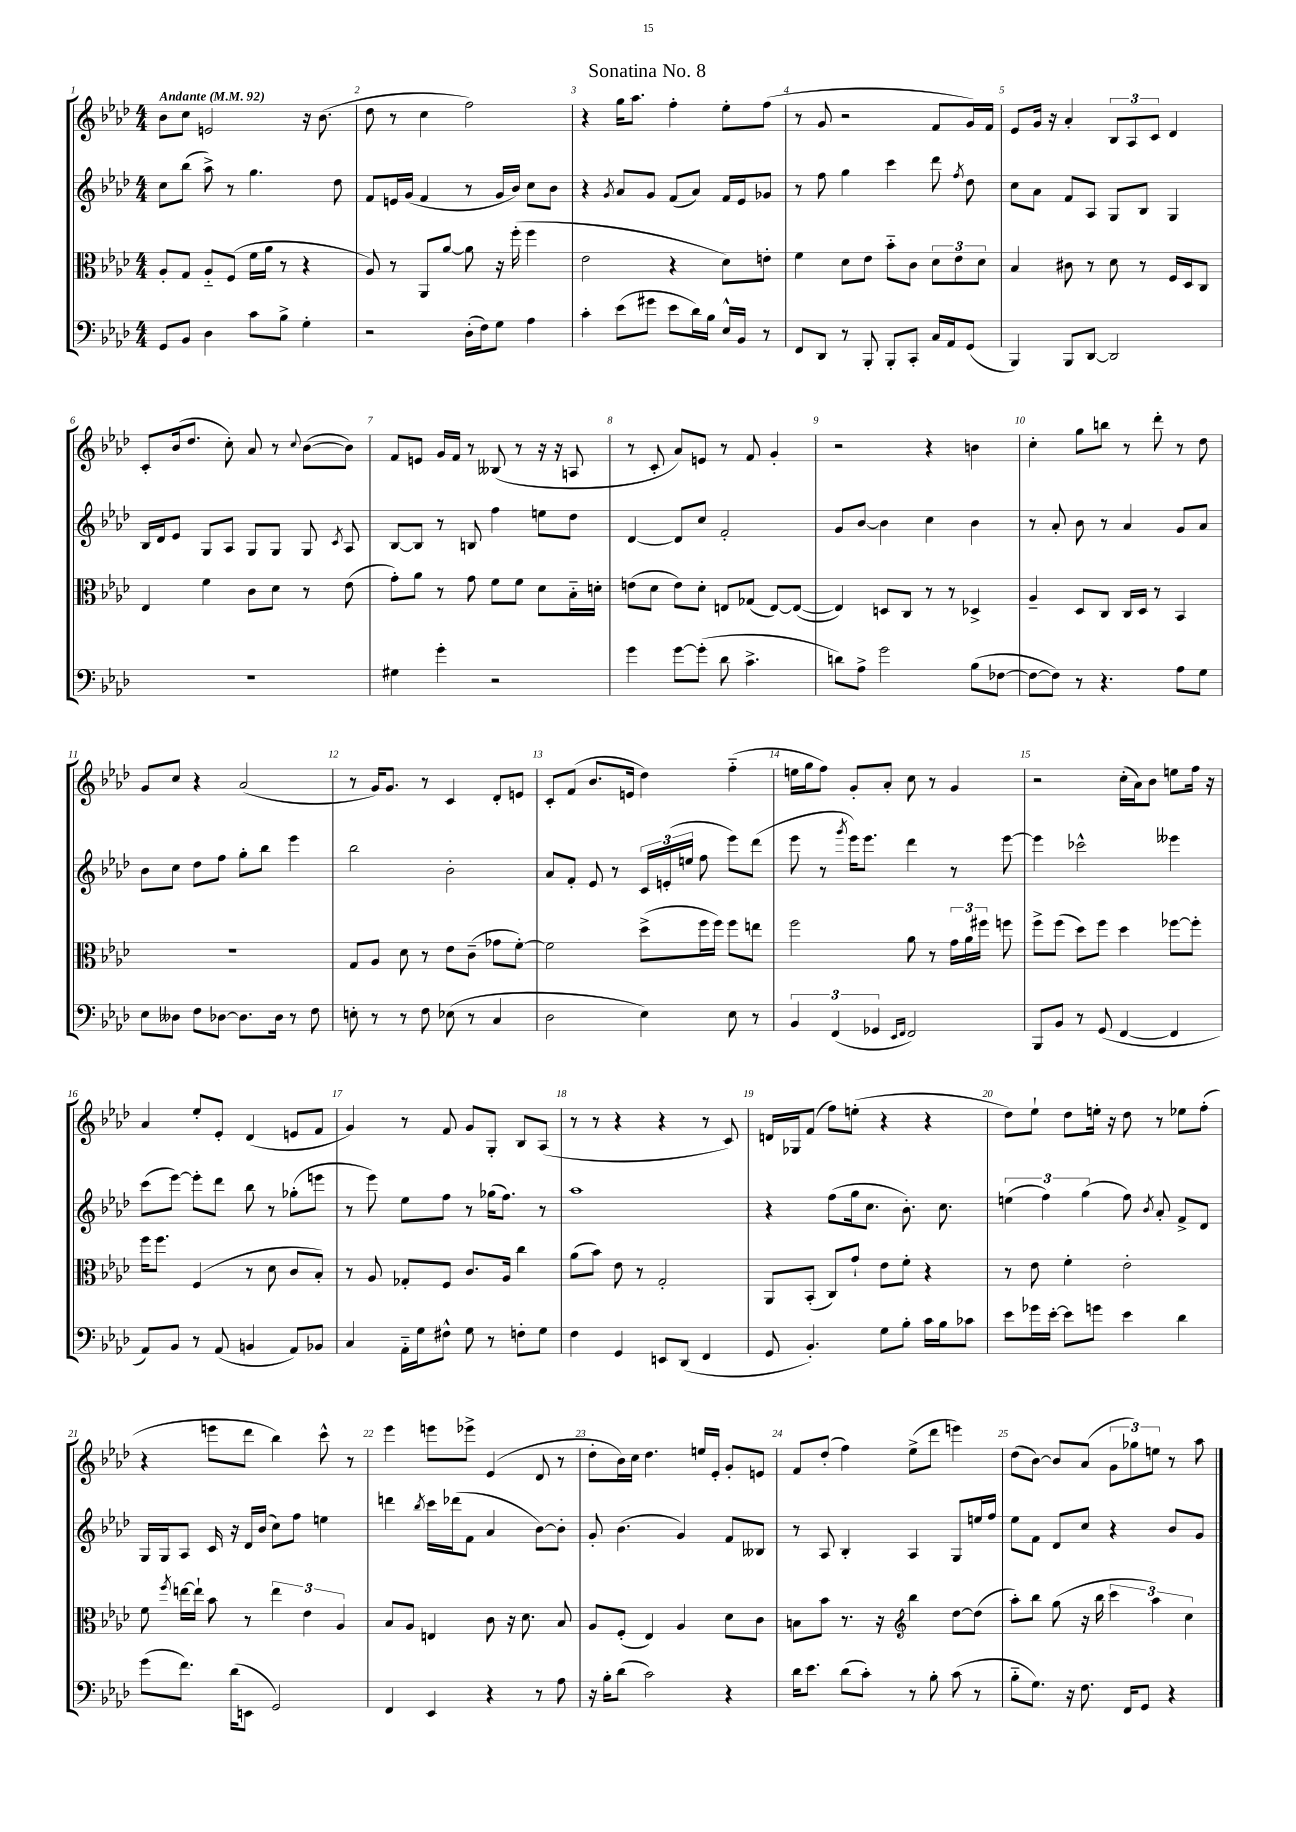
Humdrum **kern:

**kern	**kern	**kern	**kern
*part4	*part3	*part2	*part1
*staff4	*staff3	*staff2	*staff1
*clefF4	*clefC3	*clefG2	*clefG2
*k[b-e-a-d-]	*k[b-e-a-d-]	*k[b-e-a-d-]	*k[b-e-a-d-]
*M4/4	*M4/4	*M4/4	*M4/4
*MM92	*MM92	*MM92	*MM92
=1	=1	=1	=1
!	!	!	!LO:TX:a:B:t=Andante
8GG/L	8A-'/L	8cc\L	8b-\L
8BB-/J	8G/J	(8bb-\J	8cc\J
4D-\	8A-/L	8aa-^\)	2en/
.	(8F/J	8r	.
8c\L	16f\LL	4.gg\	.
.	16a-\JJ	.	.
8B-^\J	8r	.	.
4G'\	4r	.	16r
.	.	.	(8.b-\
.	.	8dd-\	.
=2	=2	=2	=2
2r	8A-/)	8f/L	8dd-\
.	8r	16en/L	8r
.	.	(16g/JJ	.
.	8AA-/L	4f/	4cc\
.	[8a-/J	.	.
(16D-'\LL	8a-\]	8r	2ff\)
16F\J)	.	.	.
8G\J	16r	16g/LL	.
.	(16ff'\	16b-/JJ)	.
4A-\	4ff\	8cc\L	.
.	.	8b-\J	.
=3	=3	=3	=3
4c'\	2e-\	4r	4r
.	.	8qg/	.
(8e-\L	.	8a-/L	16gg\KL
.	.	.	8.aa-\J
8g#X\J	.	8g/J	.
8e-\L	4r	(8f/L	4ff'\
16d-\L)	.	8a-/J)	.
16B-\JJ	.	.	.
16E-^^/LL	8d-\L)	16f/LL	8ee-'\L
16BB-/JJ	.	16e-/J	.
8r	8en'\J	8g-X/J	(8ff\J
=4	=4	=4	=4
8FF/L	4f\	8r	8r
8DD-/J	.	8ff\	8g/
8r	8d-\L	4gg\	2r
8BBB-'/	8e-\J	.	.
8BBB-'/L	8b-\L	4ccc\	.
8CC'/J	8c\J	.	.
16C/LL	12d-\L	8ddd-\	8f/L
16AA-/J	.	.	.
.	12e-\	.	.
.	.	8qff/	.
(8GG/J	.	8dd-\	16g/L)
.	12d-\J	.	.
.	.	.	16f/JJ
=5	=5	=5	=5
4BBB-/)	4B-/	8cc\L	8e-/L
.	.	8a-\J	16g/Jk
.	.	.	16r
8BBB-/L	8c#X\	8f/L	4a-'/
[8DD-/J	8r	8A-/J	.
2DD-/]	8d-\	8G/L	12B-/L
.	.	.	12A-/
.	8r	8B-/J	.
.	.	.	12c/J
.	16F/LL	4G/	4d-/
.	16D-/J	.	.
.	8C/J	.	.
!!LO:LB:g=z
=6	=6	=6	=6
1r	4E-/	16B-/LL	8c'/L
.	.	16d-/J	.
.	.	8e-/J	(16b-/k
.	.	.	8.dd-/J
.	4f\	8G/L	.
.	.	8A-/J	8cc'\)
.	8c\L	8G/L	8a-/
.	8d-\J	8G/J	8r
.	.	.	8qqcc/
.	8r	8G/	([8b-\L
.	.	8qc/	.
.	(8e-\	8A-/	8b-\J])
=7	=7	=7	=7
4G#X\	8g'\L)	[8B-/L	8f/L
.	8a-\J	8B-/J]	8en/J
4g'\	8r	8r	16g/LL
.	.	.	16f/JJ
.	8g\	8Bn/	8r
2r	8f\L	4ff\	(8B--X/
.	8f\J	.	8r
.	8d-\L	8een\L	16r
.	.	.	16r
.	16B-\L	8dd-\J	8An/
.	16dn'\JJ	.	.
=8	=8	=8	=8
4g\	(8en\L	[4d-/	8r
.	8d-\J	.	8c'/
[8g\L	8e\L)	8d-/L]	8a-/L)
(8g'\J]	8d-'\J	8cc/J	8en/J
8d-\	8En/L	2f'/	8r
4.c^\	(8G-X/J	.	8f/
.	[8E/L)	.	4g'/
.	(8E/J_	.	.
=9	=9	=9	=9
8dn\L)	4E/])	8g/L	2r
8A-^\J	.	[8b-/J	.
2g\	8Dn/L	4b-\]	.
.	8C/J	.	.
.	8r	4cc\	4r
.	8r	.	.
(8B-\L	4D-X^/	4b-\	4bn\
[8F-X\J	.	.	.
=10	=10	=10	=10
8F-\L_	4A-~/	8r	4cc'\
8F-\J])	.	8a-'/	.
8r	8D-/L	8b-\	8gg\L
4.r	8C/J	8r	8bbn\J
.	16C/LL	4a-/	8r
.	16D-/JJ	.	.
.	8r	.	8ddd-'\
8A-\L	4BB-/	8g/L	8r
8G\J	.	8a-/J	8dd-\
!!LO:LB:g=z
=11	=11	=11	=11
8E-\L	1r	8b-\L	8g/L
8D--X\J	.	8cc\J	8cc/J
8F\L	.	8dd-\L	4r
[8D-X\J	.	8ff\J	.
8.D-\L]	.	8gg'\L	(2a-/
.	.	8bb-\J	.
16D-\Jk	.	.	.
8r	.	4eee-\	.
8F\	.	.	.
=12	=12	=12	=12
8En'\	8G/L	2bb-\	8r
8r	8A-/J	.	16g/KL)
.	.	.	8.g/J
8r	8d-\	.	.
8F\	8r	.	8r
(8E-X\	8e-\L	2b-'\	4c/
8r	(8c~\J	.	.
4C/	8g-X\L	.	8d-'/L
.	[8f'\J)	.	8en/J
=13	=13	=13	=13
2D-\	2f\]	8a-/L	8c'/L
.	.	8f'/J	(8f/J
.	.	8e-/	8.b-/L
.	.	8r	.
.	.	.	16en/Jk
4E-\)	(8dd-^\L	24c/LL	4dd-\)
.	.	(24en'/	.
.	.	24een/JJ	.
.	16ff\L	8ff\	.
.	16ff\JJ)	.	.
8E-\	8ff\L	8eee-\L)	(4ff\
8r	8een\J	(8ddd-\J	.
=14	=14	=14	=14
6BB-/	2ff\	8eee-\	16een\LL
.	.	.	16gg\J
.	.	8r	8ff\J)
(6FF/	.	.	.
.	.	8qggg/	.
.	.	16eee-\KL)	8g'/L
.	.	8.eee-\J	.
6GG-X/	.	.	.
.	.	.	8a-'/J
16qqEE-/LL	.	.	.
16qqFF/JJ	.	.	.
2FF/)	8a-\	4ddd-\	8cc\
.	8r	.	8r
.	24g\LL	8r	4g/
.	24a-\	.	.
.	24ff#X\JJ	.	.
.	8ffn\	[8eee-\	.
=15	=15	=15	=15
8BBB-/L	8ff^\L	4eee-\]	2r
8BB-/J	(8ff\J	.	.
8r	8dd-\L)	2ccc-X^^\	.
(8GG/	8ff\J	.	.
[4FF/	4dd-\	.	(16cc'\LL
.	.	.	16a-\J)
.	.	.	8b-\J
4FF/]	[8ff-X\L	4eee--X\	8een\L
.	8ff-'\J]	.	16ff\Jk
.	.	.	16r
!!LO:LB:g=z
=16	=16	=16	=16
8AA-/L)	16ff\KL	(8ccc\L	4a-/
.	8.ff\J	.	.
8BB-/J	.	[8eee-\J)	.
8r	(4F/	8eee-'\L]	8ee-'/L
(8AA-/	.	8ddd-\J	8e-'/J
4BBn/	8r	8bb-\	(4d-/
.	8d-\	8r	.
8AA-/L)	8c/L	(8gg-X'\L	8en/L
8BB-X/J	8B-'/J)	8eeen\J	8f/J
=17	=17	=17	=17
4C/	8r	8r	4g/)
.	8A-/	8eee-\)	.
16AA-\LL	8G-X'/L	8ee-\L	8r
16G\J	.	.	.
8F#X^^\J	8F/J	8ff\J	8f/
8G\	8.c/L	8r	8g/L
8r	.	(16gg-X\KL	8G'/J
.	16A-/Jk	8.ff\J)	.
8Fn'\L	4cc\	.	8B-/L
8G\J	.	8r	(8A-/J
=18	=18	=18	=18
4F\	(8a-\L	1aa-	8r
.	8b-\J)	.	8r
4GG/	8e-\	.	4r
.	8r	.	.
8EEn/L	2G'/	.	4r
(8DD-/J	.	.	.
4FF/	.	.	8r
.	.	.	8c/)
=19	=19	=19	=19
8GG/	8AA-/L	4r	16dn/LL
.	.	.	16G-X/J
4.BB-'/)	(8BB-'/J	.	(8f/J
.	8C/L)	(8ff\L	8ff\L)
.	8g`/J	16gg\k	(8een'\J
.	.	8.cc\J	.
8G\L	8e-\L	.	4r
8B-'\J	8f'\J	8.b-'\)	.
16c\LL	4r	.	4r
16B-\J	.	8.cc\	.
8c-X\J	.	.	.
=20	=20	=20	=20
8e-\L	8r	(6een\	8dd-\L)
16g-X\L	8e-\	.	8ee-`\J
.	.	6ff\)	.
[16e-'\JJ	.	.	.
8e-\L]	4f'\	.	8dd-\L
.	.	(6gg\	.
8gn\J	.	.	16een'\Jk
.	.	.	16r
4e-\	2e-'\	8ff\)	8dd-\
.	.	8qb-/	.
.	.	8a-'/	8r
4d-\	.	8f^/L	8ee-X\L
.	.	8d-/J	(8ff'\J
!!LO:LB:g=z
=21	=21	=21	=21
(8g\L	8f\	16G/LL	4r
.	.	16G/J	.
.	8qff/	.	.
8.f\J)	[16een\LL	8A-/J	.
.	16ee`\JJ]	.	.
.	8b-\	16c/	8eeen\L
(16d-\KL	.	16r	.
8EEn\J	8r	16d-/LL	8ddd-\J
.	.	(16b-/JJ	.
2GG/)	6ee\	8cc\L)	4bb-\)
.	.	8ff\J	.
.	6e-\	.	.
.	.	4een\	8ccc^^\
.	6A-/	.	.
.	.	.	8r
=22	=22	=22	=22
4FF/	8B-/L	4dddn\	4eee-\
.	8A-/J	.	.
.	.	8qbb-/	.
4EE-/	4En/	16ccc\LL	8eeen\L
.	.	(16ddd-X\J	.
.	.	8f\J	8eee-X^\J
4r	8c\	4a-/	(4e-/
.	16r	.	.
.	8.d-\	.	.
8r	.	[8b-\L)	8d-/
8A-\	8B-/	8b-'\J]	8r
=23	=23	=23	=23
16r	8A-/L	8g'/	8dd-'\L
16B-'\KL	.	.	.
(8d-\J	(8F'/J	(4.b-\	16b-\L)
.	.	.	16cc\JJ
2c\)	4E-/)	.	4.dd-\
.	4A-/	4g/)	.
.	.	.	16een/LL
.	.	.	16e-'/JJ
4r	8d-\L	8f/L	8g'/L
.	8c\J	8B--X/J	8en/J
=24	=24	=24	=24
16d-\KL	8Bn\L	8r	8f/L
8.e-\J	.	.	.
.	8b-\J	8A-/	(8dd-'/J
(8d-\L	8.r	4B-'/	4ff\)
8c'\J)	.	.	.
.	16r	.	.
*	*clefG2	*	*
8r	4bb-\	4A-/	(8ee-^\L
8B-'\	.	.	8ddd-\J
(8c\	[8dd-\L	8G/L	4eeen\)
8r	(8dd-\J]	16een/L	.
.	.	16ff/JJ	.
=25	=25	=25	=25
8B-\L	8aa-'\L)	8ee-\L	(8dd-\L
8.G\J)	8bb-\J	8f\J	[8b-\J)
.	(8gg\	8d-/L	8b-/L]
16r	.	.	.
8.F\	16r	8cc/J	(8a-/J
.	16bb-\	.	.
.	6ccc\	4r	12g\L
16FF/KL	.	.	.
.	.	.	12gg-X\)
8GG/J	.	.	.
.	6aa-\)	.	12een\J
4r	.	8b-/L	8r
.	6cc\	.	.
.	.	8g/J	8aa-\
==	==	==	==
*-	*-	*-	*-
